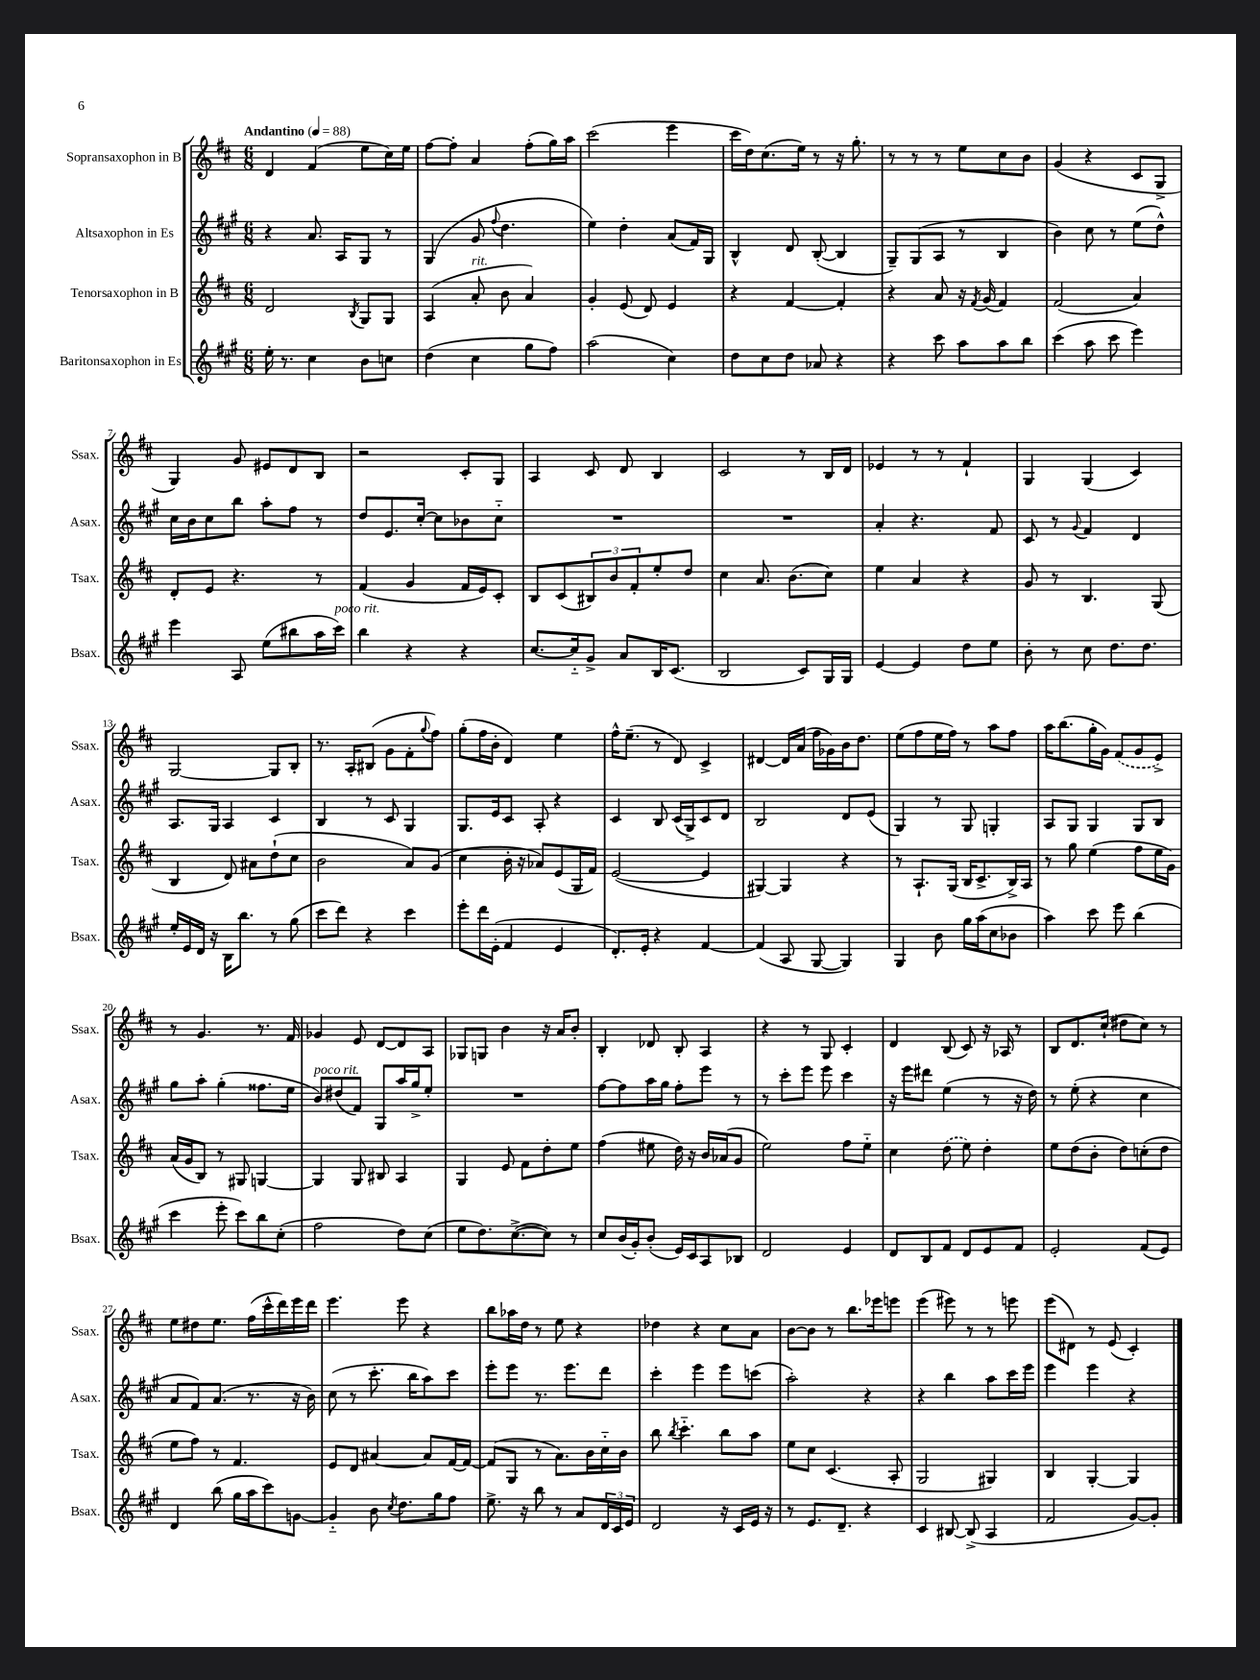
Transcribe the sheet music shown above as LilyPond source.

<<
\new StaffGroup <<
\new Staff = "s0" \with { instrumentName = "Sopransaxophon in B" shortInstrumentName = "Ssax." } {
    \clef treble \key d \major \numericTimeSignature \time 6/8 \tempo "Andantino" 4 = 88
    d'4 fis'4( e''8 cis''16) e''16 |
    fis''8~ fis''8-. a'4 fis''8-.( g''16) a''16 |
    cis'''2( e'''4 |
    cis'''16 d''16) cis''8.( e''16) r8 r16 g''8.-. |
    r8 r8 r8 e''8 cis''8 b'8 |
    g'4( r4 cis'8 g8-> |
    g4) g'8 eis'8 d'8 b8 |
    r2 cis'8-. g8 |
    a4 cis'8 d'8 b4 |
    cis'2 r8 b16 d'16 |
    ees'4 r8 r8 fis'4-! |
    g4 g4( cis'4) |
    g2~ g8 b8-. |
    r8. a16-. bis8( g'8 fis'8-. \appoggiatura { g''8 } fis''8) |
    g''8-.( fis''16 b'16-. d'4) e''4 |
    fis''16-^ e''8.--( r8 d'8) cis'4-> |
    dis'4~ dis'16 a'16( fis''16 ges'16) b'16 d''8. |
    e''8( fis''8 e''16 fis''16) r8 a''8 fis''8 |
    a''16 b''8.( g''16-. g'16) \once \slurDashed fis'8( g'8 e'8->) |
    r8 g'4. r8. fis'16 |
    ges'4 e'8 d'8~ d'8 a8 |
    ges8 g8 b'4 r16 a'16 b'8-. |
    b4-. des'8 b8-. a4 |
    r4 r8 g8 cis'4-. |
    d'4 b8( cis'8) r16 aes16 r8 |
    b8 d'8. cis''16-!( dis''8 cis''8) r8 |
    e''8 dis''8 e''8. fis''16( cis'''16-^ d'''16) e'''16 d'''16 |
    e'''4. e'''8 r4 |
    b''8 aes''16 d''16 r8 e''8 r4 |
    des''4 r4 cis''8 a'8 |
    b'8~ b'8 r8 b''8. ees'''16 e'''8 |
    e'''4( eis'''8) r8 r8 e'''8 |
    e'''8( dis'8) r8 e'8( cis'4-.) \bar "|." |
}
\new Staff = "s1" \with { instrumentName = "Altsaxophon in Es" shortInstrumentName = "Asax." } {
    \clef treble \key a \major \numericTimeSignature \time 6/8
    r4 a'8. a16 gis8 r8 |
    gis4( gis'8 \appoggiatura { fis''8 } d''4. |
    e''4) d''4-. a'8( fis'16) gis16 |
    b4-^ d'8 b8~-.( b4 |
    gis8--) gis8( a8 r8 b4 |
    b'4) cis''8 r8 e''8( d''8-^) |
    cis''16 b'16 cis''8 b''8 a''8-. fis''8 r8 |
    d''8 e'8. cis''16~-. cis''8 bes'8 cis''8-_ |
    R2. |
    R2. |
    a'4-. r4. fis'8 |
    cis'8 r8 \appoggiatura { gis'8 } fis'4 d'4 |
    a8. gis16 a4 cis'4 |
    b4 r8 cis'8 gis4 |
    gis8. e'16 cis'8 a8-. r4 |
    cis'4 b8 cis'16( gis16->) cis'8 d'8 |
    b2 d'8 e'8( |
    gis4) r8 gis8 g4-. |
    a8 gis8 gis4 gis8 b8 |
    gis''8 a''8-. gis''4-.( fisis''8. e''16 |
    b'8^\markup { \italic "poco rit." }) dis''8( fis'8) gis8 a''16 gis''16-> e''8-. |
    R2. |
    fis''8~ fis''8 a''16 gis''16 fis''8-. e'''8 r8 |
    r8 cis'''8-. e'''8 e'''8 cis'''4 |
    r16 e'''16 dis'''8 e''4( r8 r16 d''16) |
    r8 e''8-.( r4 cis''4 |
    a'8 fis'8) a'8.( r8. r16 b'16) |
    cis''8( r8 cis'''8.-. b''16 a''8) cis'''8 |
    e'''8-. e'''8 r8. e'''8. d'''8 |
    cis'''4-. e'''4 e'''8 c'''8( |
    a''2-.) r4 |
    r4 b''4 a''8 cis'''16 e'''16 |
    e'''4 e'''4 r4 \bar "|." |
}
\new Staff = "s2" \with { instrumentName = "Tenorsaxophon in B" shortInstrumentName = "Tsax." } {
    \clef treble \key d \major \numericTimeSignature \time 6/8
    d'2 \acciaccatura { b8 } g8 g8 |
    a4( a'8-.^\markup { \italic "rit." } b'8 a'4) |
    g'4-. e'8( d'8) e'4 |
    r4 fis'4~ fis'4-. |
    r4 a'8 r16 \acciaccatura { fis'8 } g'16( fis'4) |
    fis'2( a'4) |
    d'8-. e'8 r4. r8 |
    fis'4( g'4 fis'16 e'16) cis'8-. |
    b8 cis'8( \tuplet 3/2 { bis8) b'8 fis'8-. } e''8-. d''8 |
    cis''4 a'8. b'8.( cis''8) |
    e''4 a'4 r4 |
    g'8 r8 b4. g8( |
    b4 d'8) ais'8 d''8-!( cis''8 |
    b'2 a'8) g'8( |
    cis''4 b'16-. r16 aes'8) e'8( g16 fis'16) |
    e'2~( e'4 |
    gis4~) gis4 r4 |
    r8 a8.-! g16( b16 cis'8.-> b16->) a16 |
    r8 g''8 e''4( fis''8 e''16 g'16) |
    a'16( g'16 b8) r8 gis8 g4~ |
    g4 g8 bis8 a4 |
    g4 e'8 fis'8 d''8-. e''8 |
    fis''4( eis''8 d''16) r16 b'16 aes'16( g'8 |
    e''2) fis''8 e''8-_ |
    cis''4 \once \slurDashed d''8( e''8) d''4-. |
    e''8 d''8( b'8-. d''8) c''8-.( d''8 |
    e''8 fis''8) r8 fis'4. |
    e'8 d'8 ais'4~ ais'8 fis'16~ fis'16~ |
    fis'8( g8 r8 a'8.) b'16 cis''16-_ b'16 |
    b''8 \acciaccatura { b''8 } cis'''4.-_ b''8 a''8 |
    e''8 cis''8 cis'4.( a8-. |
    g2 gis4) |
    b4 g4~-. g4 \bar "|." |
}
\new Staff = "s3" \with { instrumentName = "Baritonsaxophon in Es" shortInstrumentName = "Bsax." } {
    \clef treble \key a \major \numericTimeSignature \time 6/8
    e''16-. r8. cis''4 b'8 c''8 |
    d''4( cis''4 gis''8 fis''8) |
    a''2( cis''4) |
    d''8 cis''8 d''8 aes'8 r4 |
    r4 cis'''8 a''8 a''8 b''8 |
    cis'''4( a''8 cis'''8 e'''4) |
    e'''4 a8 e''8( bis''8 a''16 cis'''16^\markup { \italic "poco rit." }) |
    b''4 r4 r4 |
    cis''8.~ cis''16-_ gis'8-> a'8 b16 cis'8.( |
    b2 cis'8) gis16 gis16 |
    e'4~ e'4 d''8 e''8 |
    b'8-. r8 cis''8 d''8. d''8. |
    e''16-. e'16 d'16 r16 b16 b''8. r8 gis''8( |
    cis'''8 d'''8) r4 cis'''4 |
    e'''8-. d'''16 e'16-.( fis'4 e'4 |
    d'8.-.) e'16-. r4 fis'4~ |
    fis'4( a8 gis8~ gis4) |
    gis4 b'8 gis''16 a''16( cis''8 bes'8 |
    a''4) cis'''8 e'''8 b''4( |
    cis'''4 e'''8-. cis'''8) b''8 cis''8-.( |
    fis''2 d''8) cis''8( |
    e''8 d''8.) cis''8.~->( cis''8) r8 |
    cis''8 b'16( gis'16-.) b'8-.( e'16) cis'16 a8 bes8 |
    d'2 e'4 |
    d'8 b8 fis'8 d'8 e'8 fis'8 |
    e'2-. fis'8( e'8) |
    d'4 b''8( gis''16 a''16 cis'''8) g'8~ |
    g'4-_ b'8 \acciaccatura { cis''8 } d''8. gis''16 fis''8 |
    e''8.-> r16 b''8 r8 a'8 \tuplet 3/2 { d'16 cis'16 e'16 } |
    d'2 r16 cis'16 e'16 r16 |
    r8 e'8. d'8.-- r4 |
    cis'4 bis8~ bis8->( a4 |
    fis'2 gis'8~) gis'8-. \bar "|." |
}
>>
>>
